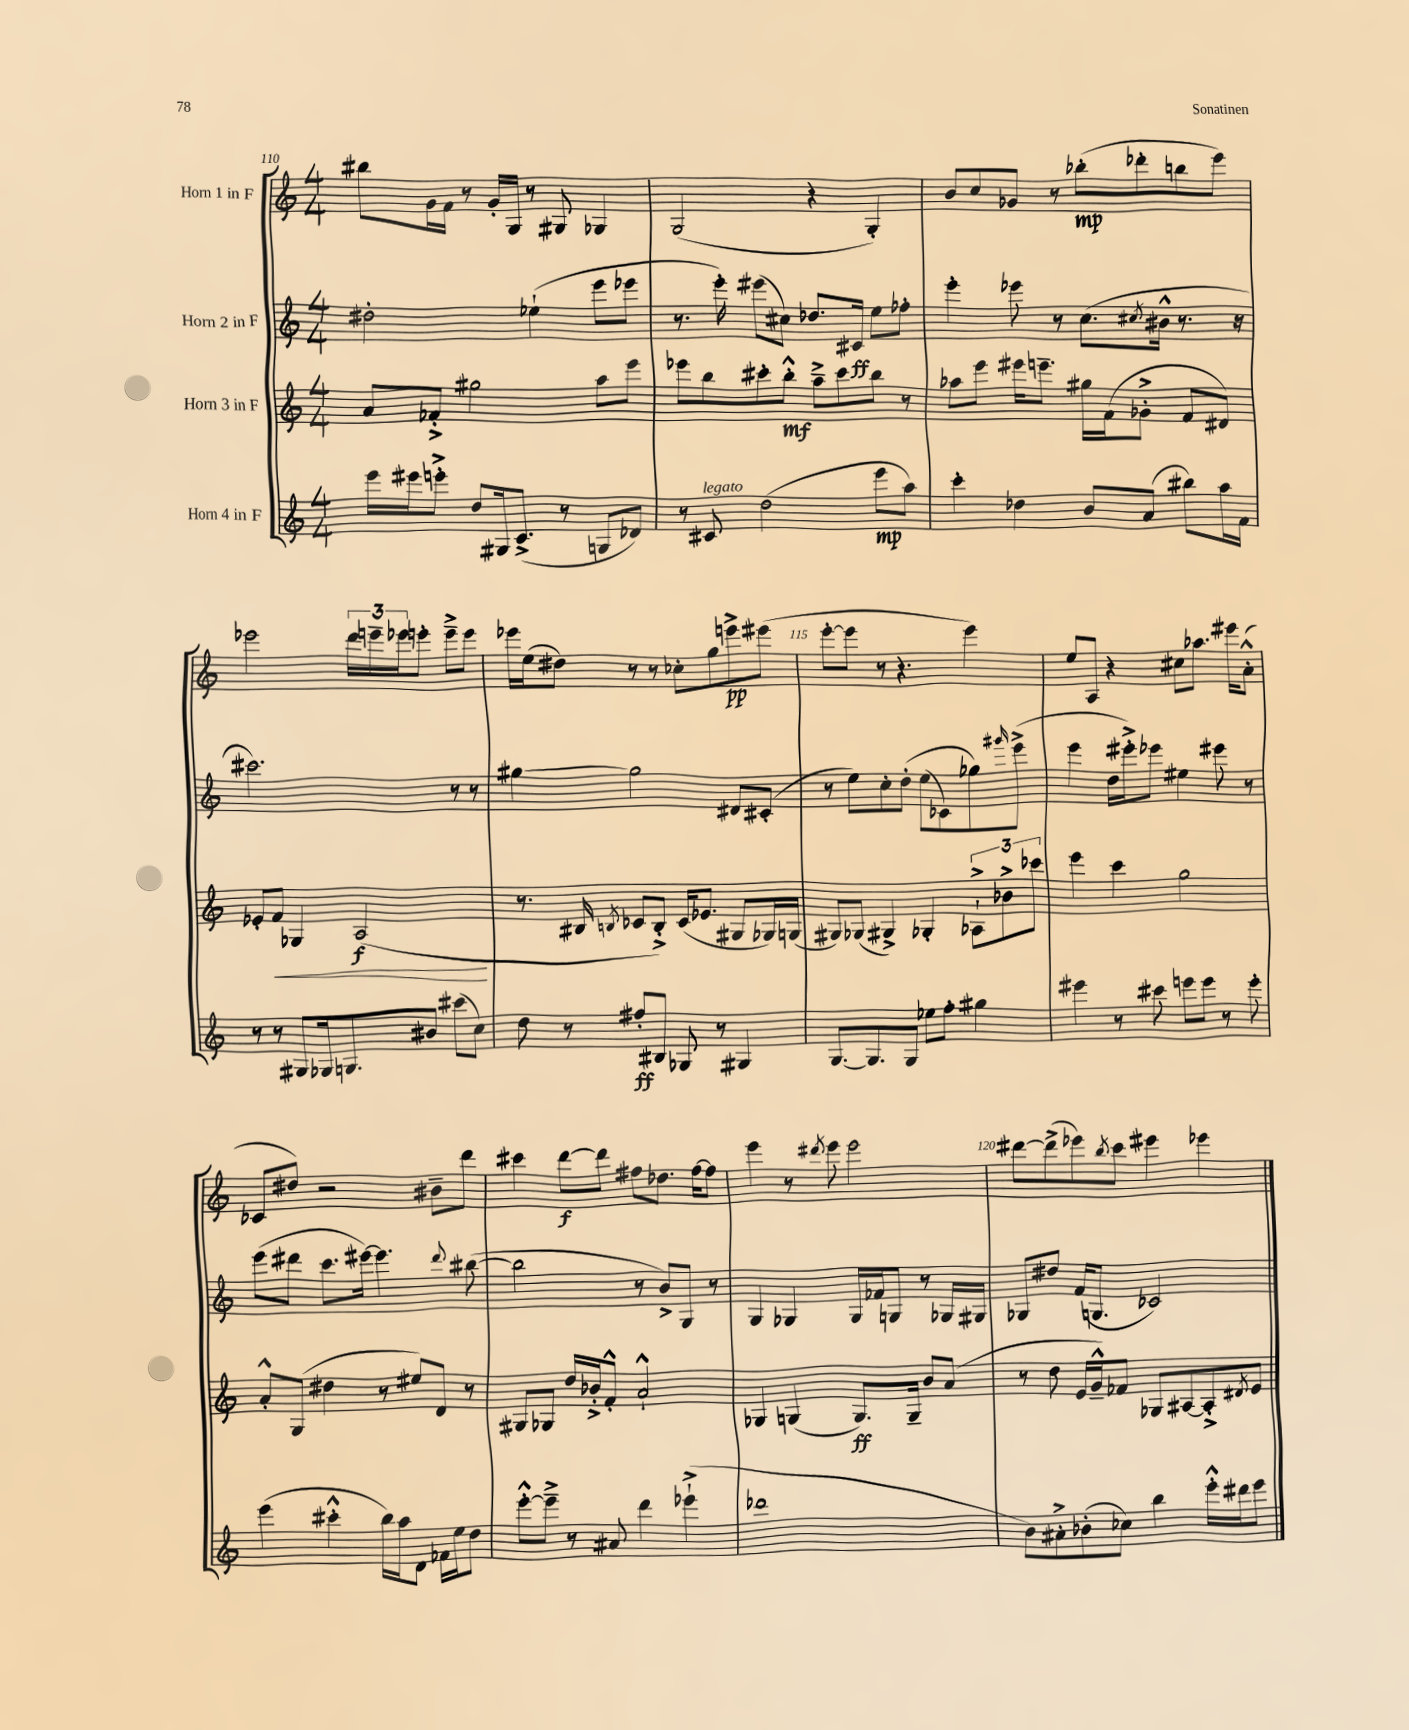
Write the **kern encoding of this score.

**kern	**kern	**kern	**kern
*staff4	*staff3	*staff2	*staff1
*clefG2	*clefG2	*clefG2	*clefG2
*k[]	*k[]	*k[]	*k[]
*M4/4	*M4/4	*M4/4	*M4/4
16eee\LL	8a/L	2dd#'\	8bb#\L
16eee#\J	.	.	.
8eee'^\J	8f-'^/J	.	16g\L
.	.	.	16f\JJ
8dd/L	2gg#\	.	8r
16G#/k	.	.	16g'/LL
(8.c^/J	.	.	16G/JJ
.	.	(4ee-`\	8r
8r	.	.	8G#/
8G/L	8aa\L	8eee\L	4G-/
8d-/J)	8eee\J	8eee-\J	.
=	=	=	=
8r	8eee-\L	8.r	(2G/
8c#/	8bb\	.	.
.	.	16eee'\)	.
(2dd\	8ccc#'\	(8eee#\L	.
.	8bb'^^\J	8cc#\J)	.
.	8aa~^\L	8.dd-/L	4r
.	8ccc#\	.	.
.	.	16c#/Jk	.
8eee\L	8bb\J	8ee\L	4G'/)
8aa\J)	8r	8ff-'\J	.
=	=	=	=
4ccc'\	8aa-\L	4eee'\	8b/L
.	8eee\J	.	8cc/
4dd-\	16eee#\LK	8eee-\	8g-/J
.	8.eee~\J	.	.
.	.	8r	8r
8b/L	16gg#\LL	(8.cc\L	(8bb-'\L
.	(16f\J	.	.
(8a/J	8g-'^\J	.	8ddd-'\
.	.	8qcc#/	.
.	.	16b#^^\Jk	.
8bb#\L)	8f/L	8.r	8bb\
16aa\L	8d#/J)	.	8eee\J)
16f\JJ	.	16r	.
=	=	=	=
8r	8e-'/L	2.ccc#\)	2eee-\
8r	8f/J	.	.
8G#/L	4G-/	.	.
16G-/k	.	.	.
8.G/	.	.	.
.	(2A/	.	24ddd\LL
.	.	.	24eee~\
.	.	.	24eee-\J
8b#/J	.	.	8eee'\J
(8ccc#\L	.	8r	8eee~^\L
8cc\J)	.	8r	8eee\J
=	=	=	=
8dd\	8.r	[4gg#\	16eee-\LL
.	.	.	(16ee\J
8r	.	.	8dd#\J)
.	16B#/	.	.
.	8qB/	.	.
8ff#'/L	8c-/L	2gg#\]	8r
8B#/J	8B'^/J)	.	8r
8G-/	(16c-/LK	.	8cc-'\L
.	8.e-/J	.	.
8r	.	.	8gg\
4G#/	8G#/L	8d#/L	8eee^\
.	16G-/L)	(8c#'/J	(8eee#\J
.	(16G/JJ	.	.
=	=	=	=
[8.G/L	8G#/L)	8r	[8eee'\L
.	(8G-/J	8ee\L)	8eee\]J
8.G/]	.	.	.
.	4G#^/)	8cc'\	8r
8G/J	.	&(8dd'\J	4.r
8ee-\L	4G-'/	(8ee\L	.
8ff'\J	.	8c-\)	.
4gg#\	12A-`^\L	8gg-\&)	4eee\)
.	12b-^\	.	.
.	.	16qqggg#/	.
.	.	(8eee^\J	.
.	12ccc-\J	.	.
=	=	=	=
4eee#\	4eee\	4eee\	8ee/L
.	.	.	8A/J
8r	4ccc\	16dd\LL	4r
.	.	16eee#'^\J)	.
8ccc#\	.	8eee-\J	.
8eee\L	2gg\	4ee#\	8cc#\L
8eee\J	.	.	8.aa-\J
8r	.	8eee#\	.
.	.	.	16eee#\LK
8eee'\	.	8r	(8a'^^\J
=	=	=	=
(4eee\	8a'^^/L	(8eee\L	8c-/L
.	(8G/J	8ddd#\J	8dd#/J)
4ccc#'^^\	4dd#\	8.ccc\L	2r
.	.	[16eee#\Jk)	.
16bb\LL)	8r	4.eee#\]	.
16aa\J	.	.	.
8d\J	8ee#/L)	.	.
16f-\LL	8d/J	.	8b#~\L
16ee\J	.	.	.
.	.	8qqddd#/	.
8dd\J	8r	([8bb#\	8ddd\J
=	=	=	=
[8eee'^^\L	8G#/L	2bb#\]	4ccc#\
8eee~^\]J	8G-/J	.	.
8r	16dd/LL	.	[8ddd\L
.	16b-'^/J	.	.
8a#/	8f'^^/J	.	8ddd\]J
4ddd\	2a`^^/	8r	8ff#\L
.	.	8b^/L)	8.dd-\J
(4eee-`^\	.	8G/J	.
.	.	.	[16ff#\LK
.	.	8r	8ff#\]J
=	=	=	=
1ddd-	4G-/	4G/	4eee\
.	(4G/	4G-/	8r
.	.	.	8qddd#/
.	.	.	8eee\
.	8.G/L)	16G-/LL	2eee\
.	.	16f-/J	.
.	.	8G/J	.
.	16G~/Jk	.	.
.	8b/L	8r	.
.	(8a/J	16G-/LL	.
.	.	16G#/JJ	.
=	=	=	=
8b\L)	8r	8G-/L	[8ddd#\L
8a#'^\	8dd\	8dd#/J	(8ddd#^\]
(8b-'\	16e/LL	(16f/LK	8eee-\)
.	16g~^^/J)	8.G/J	.
.	.	.	8qbb/
8cc-\J)	8f-/J	.	8ccc\J
4bb\	8G-/L	2c-/)	4eee#\
.	[8A#/	.	.
16eee'^^\LL	8A#'^/]	.	4eee-\
16ddd#\J	.	.	.
.	8qd#/	.	.
8eee\J	8e/J	.	.
==	==	==	==
*-	*-	*-	*-
